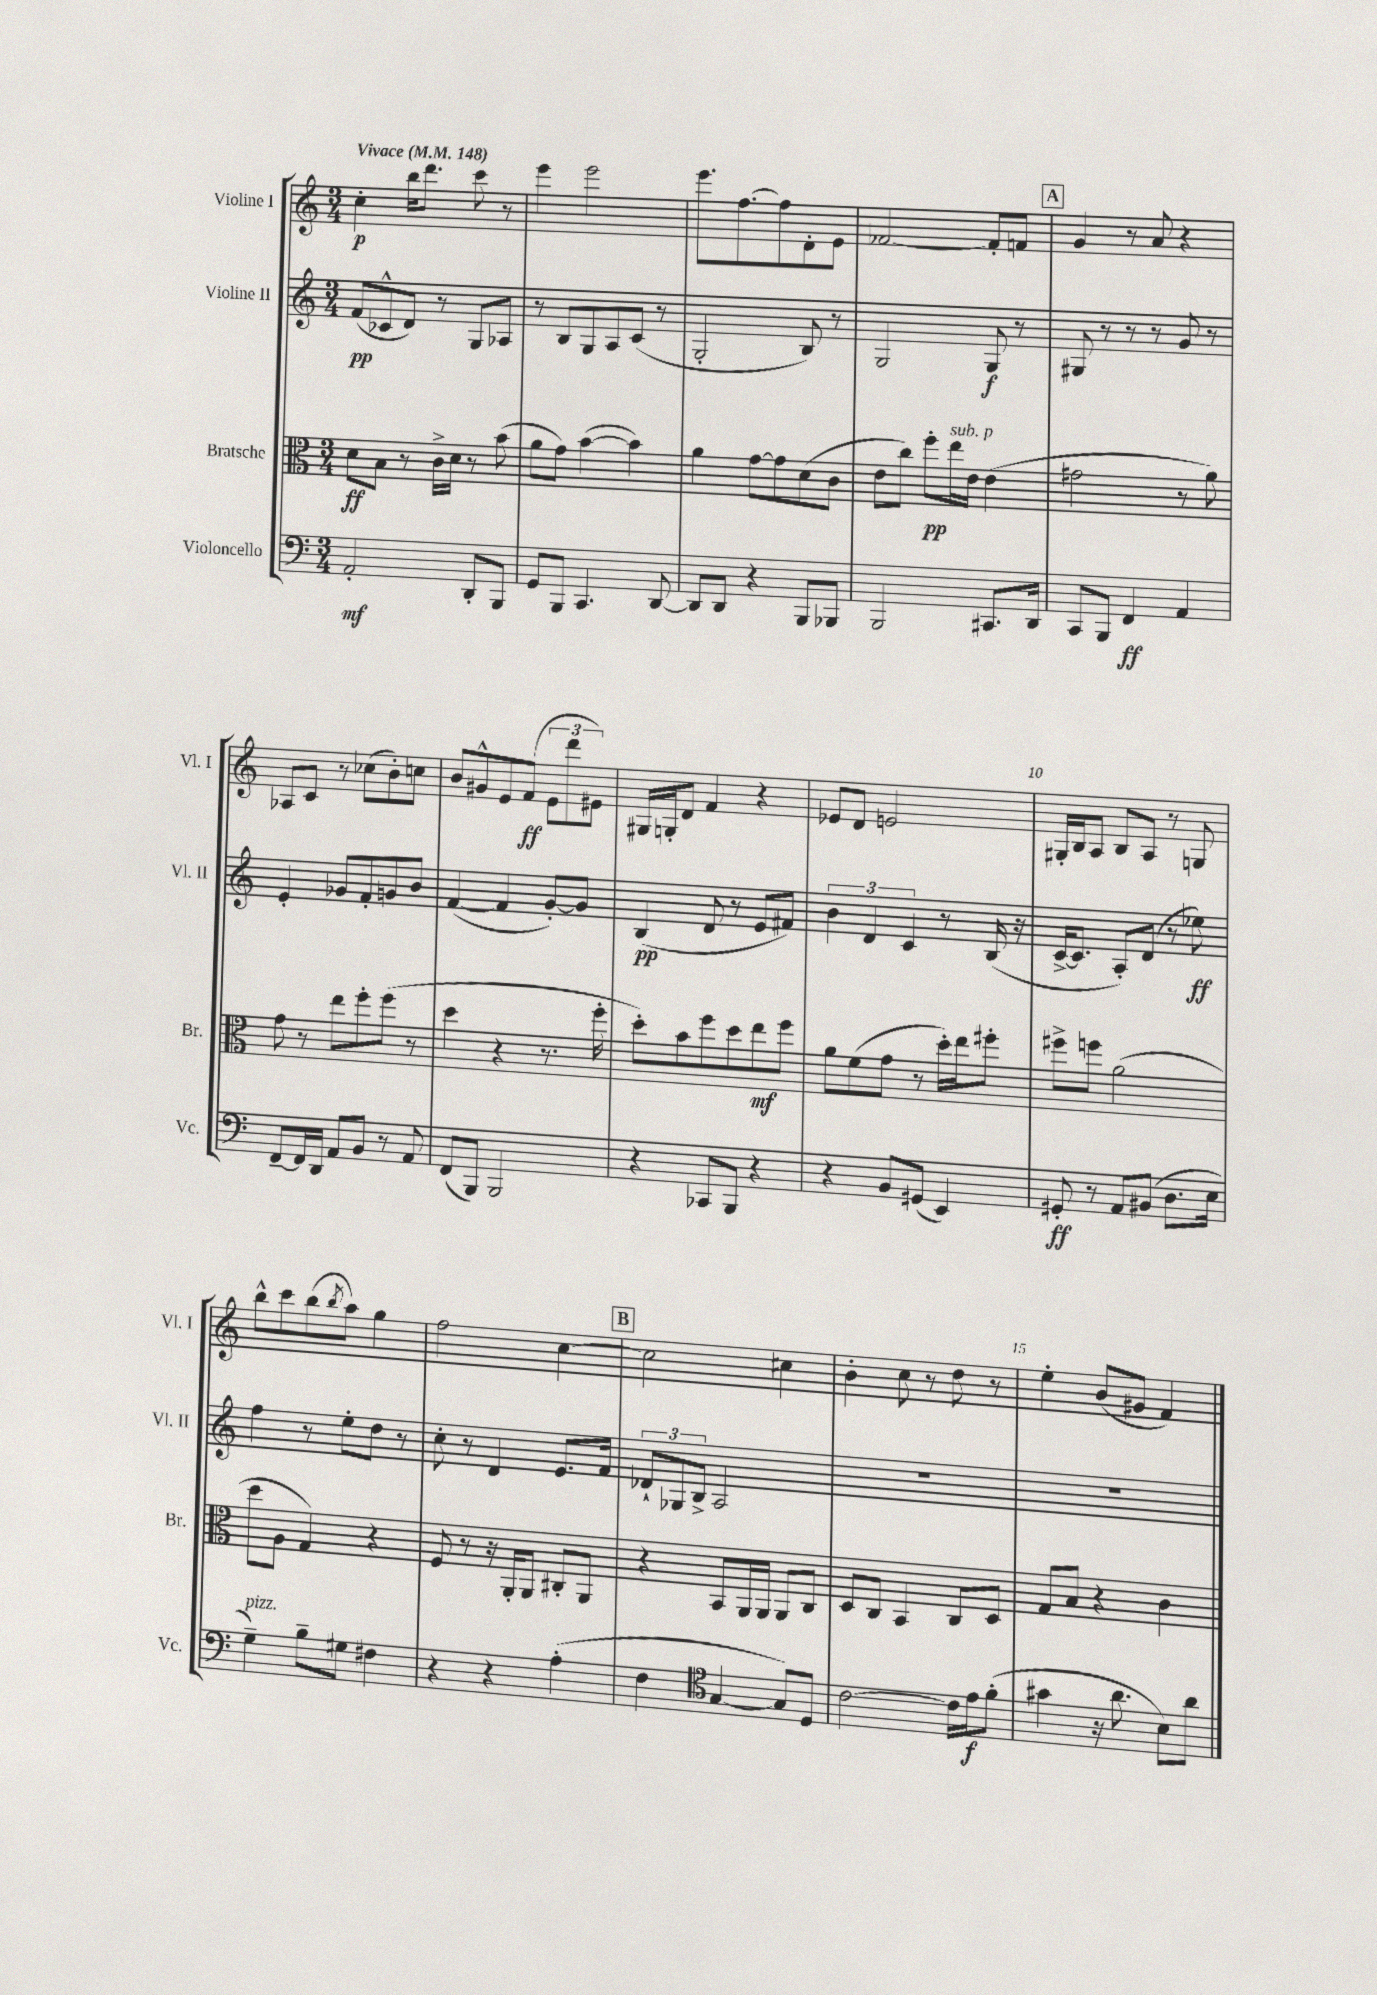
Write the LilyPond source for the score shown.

<<
\new StaffGroup <<
\new Staff = "s0" \with { instrumentName = "Violine I" shortInstrumentName = "Vl. I" } {
    \clef treble \key c \major \numericTimeSignature \time 3/4 \tempo "Vivace" 4 = 148
    c''4-.\p b''16 d'''8. c'''8 r8 |
    e'''4 e'''2 |
    e'''8. f''8.~ f''8 d'8-. e'8 |
    fes'2~ fes'8-. f'8 |
    \mark \markup { \box "A" } g'4 r8 a'8 r4 |
    aes8 c'8 r8 ces''8( b'8-.) c''8 |
    b'8 gis'8-^ e'8 f'8\ff( \tuplet 3/2 { e'8 d'''8 eis'8) } |
    gis16 g16-. d'8 f'4 r4 |
    ees'8 d'8 e'2 |
    gis16-. b16 a8 b8 a8 r8 g8 |
    b''8-^ c'''8 b''8( \acciaccatura { b''8 } a''8) g''4 |
    f''2 c''4~ |
    \mark \markup { \box "B" } c''2 cis''4 |
    b'4-. c''8 r8 d''8 r8 |
    e''4-. b'8( gis'8 f'4) \bar "|." |
}
\new Staff = "s1" \with { instrumentName = "Violine II" shortInstrumentName = "Vl. II" } {
    \clef treble \key c \major \numericTimeSignature \time 3/4
    f'8\pp( ces'8-^ d'8) r8 g8 aes8 |
    r8 b8 g8 a8 c'8( r8 |
    g2-. b8) r8 |
    g2 g8\f r8 |
    \mark \markup { \box "A" } gis8 r8 r8 r8 g'8 r8 |
    e'4-. ges'8 f'8-. g'8 b'8 |
    f'4~( f'4 g'8~-.) g'8 |
    b4\pp( d'8 r8 e'8 fis'8) |
    \tuplet 3/2 { b'4 d'4 c'4 } r8 b16( r16 |
    c'16~-> c'8. a8-.) d'8( r8 ees''8\ff) |
    f''4 r8 e''8-. d''8 r8 |
    c''8-. r8 d'4 e'8. f'16 |
    \mark \markup { \box "B" } \tuplet 3/2 { des'8-! ges8 b8-> } a2 |
    R2. |
    R2. \bar "|." |
}
\new Staff = "s2" \with { instrumentName = "Bratsche" shortInstrumentName = "Br." } {
    \clef alto \key c \major \numericTimeSignature \time 3/4
    d'8\ff b8 r8 c'16-> d'16 r8 b'8( |
    a'8 g'8) b'4~( b'4) |
    a'4 g'8~ g'8 d'8( c'8 |
    e'8 c''8) f''8-.\pp e''16^\markup { \italic "sub. p" } e'16 e'4( |
    \mark \markup { \box "A" } gis'2 r8 a'8) |
    g'8 r8 e''8 f''8-. f''8( r8 |
    d''4 r4 r8. f''16-. |
    d''8-.) b'8 f''8 d''8 e''8\mf f''8 |
    a'8 f'8( g'8 r8 d''16-.) e''16 fis''8-. |
    fis''8-> f''8 a'2( |
    d''8 a8 g4) r4 |
    f8 r8 r16 a,16-. a,8 cis8-. a,8 |
    \mark \markup { \box "B" } r4 b,8 a,16 a,16 a,8 c8 |
    d8 c8 b,4 c8 d8 |
    g8 b8 r4 c'4 \bar "|." |
}
\new Staff = "s3" \with { instrumentName = "Violoncello" shortInstrumentName = "Vc." } {
    \clef bass \key c \major \numericTimeSignature \time 3/4
    a,2-.\mf d,8-. b,,8 |
    g,8 b,,8 c,4. d,8~ |
    d,8 d,8 r4 b,,8 bes,,8 |
    b,,2 cis,8. d,16 |
    \mark \markup { \box "A" } c,8 b,,8 f,4\ff a,4 |
    f,8~-- f,16 d,16 a,8 b,8 r8 a,8 |
    f,8( b,,8) b,,2 |
    r4 ces,8 b,,8 r4 |
    r4 b,8 gis,8( e,4) |
    gis,8-.\ff r8 a,8 bis,8( d8. e16 |
    g4--^\markup { \italic "pizz." }) b8-- gis8 fis4 |
    r4 r4 a4-.( |
    \mark \markup { \box "B" } f4 \clef tenor g4~ g8) d8 |
    c'2~ c'16 e'16\f f'8-.( |
    gis'4 r16 a'8. b8) a'8 \bar "|." |
}
>>
>>
\layout { \context { \Score \override BarNumber.break-visibility = ##(#f #t #t) barNumberVisibility = #(every-nth-bar-number-visible 5) } }
